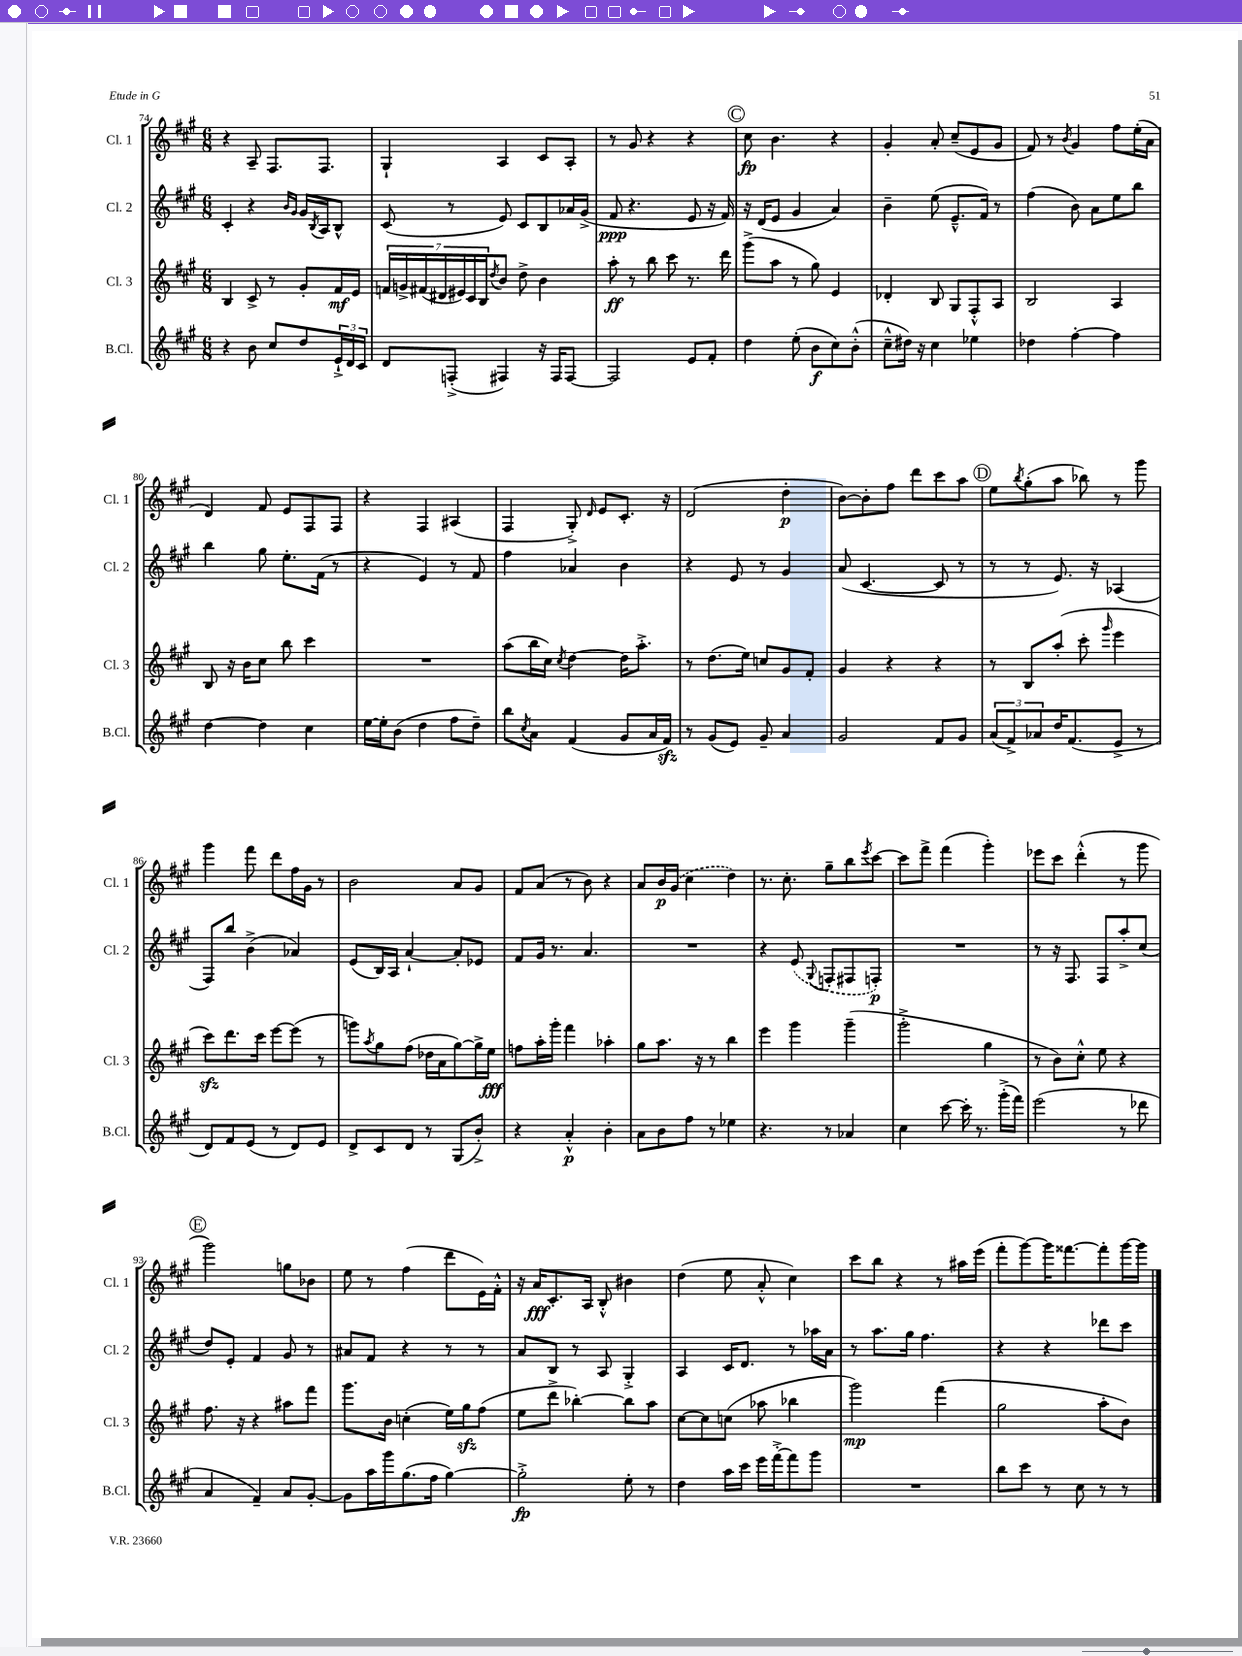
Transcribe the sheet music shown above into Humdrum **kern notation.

**kern	**dynam	**kern	**dynam	**kern	**dynam	**kern	**dynam
*part4	*part4	*part3	*part3	*part2	*part2	*part1	*part1
*staff4	*staff4	*staff3	*staff3	*staff2	*staff2	*staff1	*staff1
*I"B.Cl.	*	*I"Cl. 3	*	*I"Cl. 2	*	*I"Cl. 1	*
*I'B.Cl.	*	*I'Cl. 3	*	*I'Cl. 2	*	*I'Cl. 1	*
*clefG2	*	*clefG2	*	*clefG2	*	*clefG2	*
*k[f#c#g#]	*	*k[f#c#g#]	*	*k[f#c#g#]	*	*k[f#c#g#]	*
*M6/8	*	*M6/8	*	*M6/8	*	*M6/8	*
=74	=74	=74	=74	=74	=74	=74	=74
4r	.	4B/	.	4c#'/	.	4r	.
8b\	.	8c#^/	.	4r	.	8A~/	.
8cc#/L	.	8r	.	.	.	8.F#/L	.
.	.	.	.	16qqb/LL	.	.	.
.	.	.	.	16qqg#/JJ	.	.	.
8dd/	.	8g#'/L	.	16g#/LL	.	.	.
.	.	.	.	8qB/	.	.	.
.	.	.	.	16A/J	.	8.F#/J	.
24e`^/L	.	16f#/L	mf	8B^^/J	.	.	.
24d/	.	.	.	.	.	.	.
.	.	16e/JJ	.	.	.	.	.
24c#/JJ	.	.	.	.	.	.	.
=75	=75	=75	=75	=75	=75	=75	=75
8d/L	.	28fn/LL	.	(8c#/	.	4G#`/	.
.	.	28gn^/	.	.	.	.	.
.	.	(28f#X/	.	.	.	.	.
.	.	28d#X/	.	.	.	.	.
(8Fn'^/J	.	.	.	8r	.	.	.
.	.	28e#X/)	.	.	.	.	.
.	.	28c#/	.	.	.	.	.
.	.	28B/J	.	.	.	.	.
.	.	8qdd/	.	.	.	.	.
4F#X/)	.	8b/J	.	8e/)	.	4A/	.
.	.	8dd^\	.	8c#/L	.	.	.
16r	.	4b\	.	8B/	.	8c#/L	.
16F#/KL	.	.	.	.	.	.	.
[8F#/J	.	.	.	16a-X/L	.	8A'/J	.
.	.	.	.	(16g#^/JJ	.	.	.
=76	=76	=76	=76	=76	=76	=76	=76
2F#/]	.	8aa'\	ff	8f#/	ppp	8r	.
.	.	8r	.	4.r	.	8g#/	.
.	.	8bb\	.	.	.	4r	.
.	.	8ccc#\	.	.	.	.	.
8e/L	.	8.r	.	8e/	.	4r	.
8f#'/J	.	.	.	16r	.	.	.
.	.	16ddd\	.	16f#/)	.	.	.
!!LO:REH:place=s1:t=C
=77	=77	=77	=77	=77	=77	=77	=77
4dd\	.	(8ggg#^\L	.	16r	.	8cc#\	fp
.	.	.	.	(16d/KL	.	.	.
.	.	8aa\J	.	8e/J	.	4.b\	.
(8ee'\	.	8r	.	4g#/	.	.	.
8b\L	f	8gg#\)	.	.	.	.	.
8cc#\)	.	4e/	.	4a/)	.	4r	.
(8b'^^\J	.	.	.	.	.	.	.
=78	=78	=78	=78	=78	=78	=78	=78
8cc#~^^\L	.	4d-X'/	.	4b~\	.	4g#'/	.
16dd#X\Jk)	.	.	.	.	.	.	.
16r	.	.	.	.	.	.	.
4cc#\	.	8B/	.	(8ee\	.	8a'/	.
.	.	8G#/L	.	8.e~^^/L	.	(8cc#~/L	.
4ee-X\	.	8F#'^^/	.	.	.	8e/	.
.	.	.	.	16f#/Jk)	.	.	.
.	.	8A/J	.	8r	.	8g#/J	.
=79	=79	=79	=79	=79	=79	=79	=79
4dd-X\	.	2B/	.	(4ff#\	.	8f#/)	.
.	.	.	.	.	.	8r	.
.	.	.	.	.	.	8qb/	.
[4ff#'\	.	.	.	8b\)	.	4g#/	.
.	.	.	.	8a\L	.	.	.
4ff#\]	.	4A/	.	8ee\	.	8ff#\L	.
.	.	.	.	8bb\J	.	(16ee'\L	.
.	.	.	.	.	.	16a\JJ	.
!!LO:LB:g=z
=80	=80	=80	=80	=80	=80	=80	=80
[4dd\	.	8B/	.	4bb\	.	4d/)	.
.	.	16r	.	.	.	.	.
.	.	16b\KL	.	.	.	.	.
4dd\]	.	8cc#\J	.	8gg#\	.	8f#/	.
.	.	8bb\	.	8.ee'\L	.	8e/L	.
4cc#\	.	4ccc#\	.	.	.	8F#/	.
.	.	.	.	(16f#\Jk	.	.	.
.	.	.	.	8r	.	8F#/J	.
=81	=81	=81	=81	=81	=81	=81	=81
[16ee\LL	.	2.r	.	4r	.	4r	.
16ee'\J]	.	.	.	.	.	.	.
(8b\J	.	.	.	.	.	.	.
4dd\	.	.	.	4e/)	.	4F#/	.
8ff#\L	.	.	.	8r	.	(4A#X/	.
8dd~\J)	.	.	.	8f#/	.	.	.
=82	=82	=82	=82	=82	=82	=82	=82
8bb\L	.	(8aa\L	.	4ff#\	.	4F#/	.
8qcc#/	.	.	.	.	.	.	.
8a\J	.	16bb\L	.	.	.	.	.
.	.	16cc#\JJ)	.	.	.	.	.
.	.	8qcc#/	.	.	.	.	.
(4f#/	.	[4dd\	.	4a-X/	.	8G#'^/)	.
.	.	.	.	.	.	16qqd/	.
.	.	.	.	.	.	8e/L	.
8g#/L	.	16dd\KL]	.	4b\	.	8.c#'/J	.
.	.	8.aa'^\J	.	.	.	.	.
16a/L	.	.	.	.	.	.	.
16f#zz/JJ)	.	.	.	.	.	16r	.
=83	=83	=83	=83	=83	=83	=83	=83
8r	.	8r	.	4r	.	(2d/	.
(8g#/L	.	(8.dd\L	.	.	.	.	.
8e/J)	.	.	.	8e/	.	.	.
.	.	16ee\Jk)	.	.	.	.	.
8g#~/	.	8ccn/L	.	8r	.	.	.
4a/	.	8g#/	.	4g#/	.	4dd'\	p
.	.	8f#'/J	.	.	.	.	.
=84	=84	=84	=84	=84	=84	=84	=84
2g#/	.	4g#/	.	(8a/	.	[8b\L)	.
.	.	.	.	[4.c#/	.	8b'\]	.
.	.	4r	.	.	.	8ff#\J	.
.	.	.	.	.	.	8ddd\L	.
8f#/L	.	4r	.	8c#/]	.	8ccc#\	.
8g#/J	.	.	.	8r	.	8aa\J	.
!!LO:REH:place=s1:t=D
=85	=85	=85	=85	=85	=85	=85	=85
(12a/L	.	8r	.	8r	.	8ee\L	.
12f#^/)	.	.	.	.	.	.	.
.	.	.	.	.	.	8qbb/	.
.	.	8B/L	.	8r	.	(8gg#'\	.
12a-X/	.	.	.	.	.	.	.
16dd/K	.	(8aa'/J	.	8.e/)	.	8aa\J	.
(8.f#/	.	.	.	.	.	.	.
.	.	8ccc#'\	.	.	.	8bb-X\)	.
.	.	.	.	16r	.	.	.
.	.	16qqggg#/	.	.	.	.	.
8e^/J	.	4eee\	.	(4A-X/	.	8r	.
8r	.	.	.	.	.	8ggg#\	.
!!LO:LB:g=z
=86	=86	=86	=86	=86	=86	=86	=86
8d/L)	.	8ccc#zz\L)	.	8F#/L)	.	4ggg#\	.
8f#/	.	8.ddd\	.	8bb/J	.	.	.
(8e/J	.	.	.	(4b^\	.	8fff#\	.
.	.	16ccc#\Jk	.	.	.	.	.
8r	.	[8eee\L	.	.	.	8ddd\L	.
8d/L)	.	(8eee\J]	.	4a-X/)	.	16ff#\L	.
.	.	.	.	.	.	16g#\JJ	.
8e/J	.	8r	.	.	.	8r	.
=87	=87	=87	=87	=87	=87	=87	=87
8d^/L	.	8gggn\L)	.	(8e/L	.	2b\	.
.	.	8qaa/	.	.	.	.	.
8c#/	.	8gg#\	.	16B/L)	.	.	.
.	.	.	.	16A/JJ	.	.	.
8d/J	.	(8ff#\J	.	[4a`/	.	.	.
8r	.	16dd-X\LL	.	.	.	.	.
.	.	16a\J	.	.	.	.	.
(8G#/L	.	[8gg#\)	.	8a'/L]	.	8a/L	.
8b'^/J)	.	16gg#^\L]	.	8e-X/J	.	8g#/J	.
.	.	16ee\JJ	fff	.	.	.	.
=88	=88	=88	=88	=88	=88	=88	=88
4r	.	8ffn\L	.	8f#/L	.	8f#/L	.
.	.	16aa'\L	.	16g#/Jk	.	(8a/J	.
.	.	16ggg#'\JJ	.	8.r	.	.	.
4a'^^/	p	4fff#\	.	.	.	8r	.
.	.	.	.	4.a/	.	8b\)	.
4b'\	.	4aa-X'\	.	.	.	4r	.
=89	=89	=89	=89	=89	=89	=89	=89
8a\L	.	8gg#\L	.	2.r	.	8a/L	.
8b\	.	8.aa\J	.	.	.	16b/L	p
.	.	.	.	.	.	(16g#/JJ	.
8ff#\J	.	.	.	.	.	4cc#\	.
.	.	16r	.	.	.	.	.
8r	.	8r	.	.	.	.	.
4ee-X\	.	4bb\	.	.	.	4dd\)	.
=90	=90	=90	=90	=90	=90	=90	=90
4.r	.	4eee\	.	4r	.	8.r	.
.	.	.	.	.	.	8.cc#'\	.
.	.	4ggg#\	.	(8e/	.	.	.
.	.	.	.	8qqG#/	.	.	.
8r	.	.	.	8Fn'/L	.	8gg#~\L	.
4a-X/	.	(4ggg#~\	.	8F#X/	.	8bb\	.
.	.	.	.	.	.	8qeee/	.
.	.	.	.	8Fn'/J)	p	[8ccc#\J	.
=91	=91	=91	=91	=91	=91	=91	=91
4cc#\	.	2ggg#'^\	.	2.r	.	8ccc#\L]	.
.	.	.	.	.	.	8fff#^\J	.
[8ccc#\	.	.	.	.	.	(4fff#\	.
16ccc#'\]	.	.	.	.	.	.	.
8.r	.	.	.	.	.	.	.
.	.	4gg#\	.	.	.	4ggg#'\)	.
(16ggg#'^\LL	.	.	.	.	.	.	.
16fff#\JJ)	.	.	.	.	.	.	.
=92	=92	=92	=92	=92	=92	=92	=92
(2eee\	.	8r	.	8r	.	8eee-X\L	.
.	.	8b\L)	.	16r	.	8ccc#\J	.
.	.	.	.	8.F#/	.	.	.
.	.	8cc#'^^\J	.	.	.	(4ddd'^^\	.
.	.	8ee\	.	8F#/L	.	.	.
8r	.	4r	.	8aa'^/	.	8r	.
8ddd-X\	.	.	.	(8cc#/J	.	8ggg#\	.
!!LO:LB:g=z
!!LO:REH:place=s1:t=E
=93	=93	=93	=93	=93	=93	=93	=93
4a/	.	8.ff#\	.	8dd/L)	.	2ggg#\)	.
.	.	.	.	8e'/J	.	.	.
.	.	16r	.	.	.	.	.
4f#~/)	.	4r	.	4f#/	.	.	.
8a/L	.	8aa#X\L	.	8g#/	.	8ggn\L	.
[8g#'/J	.	8fff#\J	.	8r	.	8b-X\J	.
=94	=94	=94	=94	=94	=94	=94	=94
8g#\L]	.	8.ggg#\L	.	8a#X/L	.	8ee\	.
16aa\L	.	.	.	8f#/J	.	8r	.
16ggg#\J	.	16b\Jk	.	.	.	.	.
(8.gg#\	.	(4ccn'\	.	4r	.	(4ff#\	.
16ff#\Jk	.	.	.	.	.	.	.
[4gg#\)	.	16ee\LL)	.	8r	.	8ddd\L	.
.	.	16gg#zz\J	.	.	.	.	.
.	.	(8ff#\J	.	8r	.	16e\L)	.
.	.	.	.	.	.	16f#'^^\JJ	.
=95	=95	=95	=95	=95	=95	=95	=95
2gg#'^\]	fp	8ee\L	.	8a/L	.	16r	.
.	.	.	.	.	.	16a/KL	fff
.	.	8ddd^\J	.	8B/J	.	8.c#'/	.
.	.	[4bb-X'\)	.	8r	.	.	.
.	.	.	.	.	.	16A/Jk	.
.	.	.	.	8A/	.	8B'^^/	.
8ee'\	.	8bb-\L]	.	4G#'^/	.	4b#X\	.
8r	.	8aa\J	.	.	.	.	.
=96	=96	=96	=96	=96	=96	=96	=96
4dd\	.	[8cc#\L	.	4A/	.	(4dd\	.
.	.	8cc#\]	.	.	.	.	.
16aa\LL	.	(8ccn\J	.	16c#/KL	.	8ee\	.
16ccc#\JJ	.	.	.	8.d/J	.	.	.
16eee\LL	.	8aa-X\	.	.	.	8a'^^/	.
[16fff#'^\J	.	.	.	.	.	.	.
8fff#\]	.	4bb-X\	.	8r	.	4cc#\)	.
8ggg#\J	.	.	.	16aa-X\LL	.	.	.
.	.	.	.	16a\JJ	.	.	.
=97	=97	=97	=97	=97	=97	=97	=97
2.r	.	2ggg#\)	mp	8r	.	8ccc#\L	.
.	.	.	.	8.aa\L	.	8bb\J	.
.	.	.	.	.	.	4r	.
.	.	.	.	16gg#\Jk	.	.	.
.	.	.	.	4.ff#\	.	.	.
.	.	(4fff#\	.	.	.	8r	.
.	.	.	.	.	.	16aa#X\LL	.
.	.	.	.	.	.	(16eee\JJ	.
=98	=98	=98	=98	=98	=98	=98	=98
8bb\L	.	2gg#\	.	4r	.	8fff#'\L	.
8ccc#\J	.	.	.	.	.	[8ggg#\)	.
8r	.	.	.	4r	.	16ggg#\K]	.
.	.	.	.	.	.	[8.fff##X\	.
8cc#\	.	.	.	.	.	.	.
8r	.	8aa'\L	.	8ddd-X\L	.	8fff##'\]	.
8r	.	8b\J)	.	8ccc#\J	.	[16ggg#\L	.
.	.	.	.	.	.	16ggg#\JJ]	.
==	==	==	==	==	==	==	==
*-	*-	*-	*-	*-	*-	*-	*-
